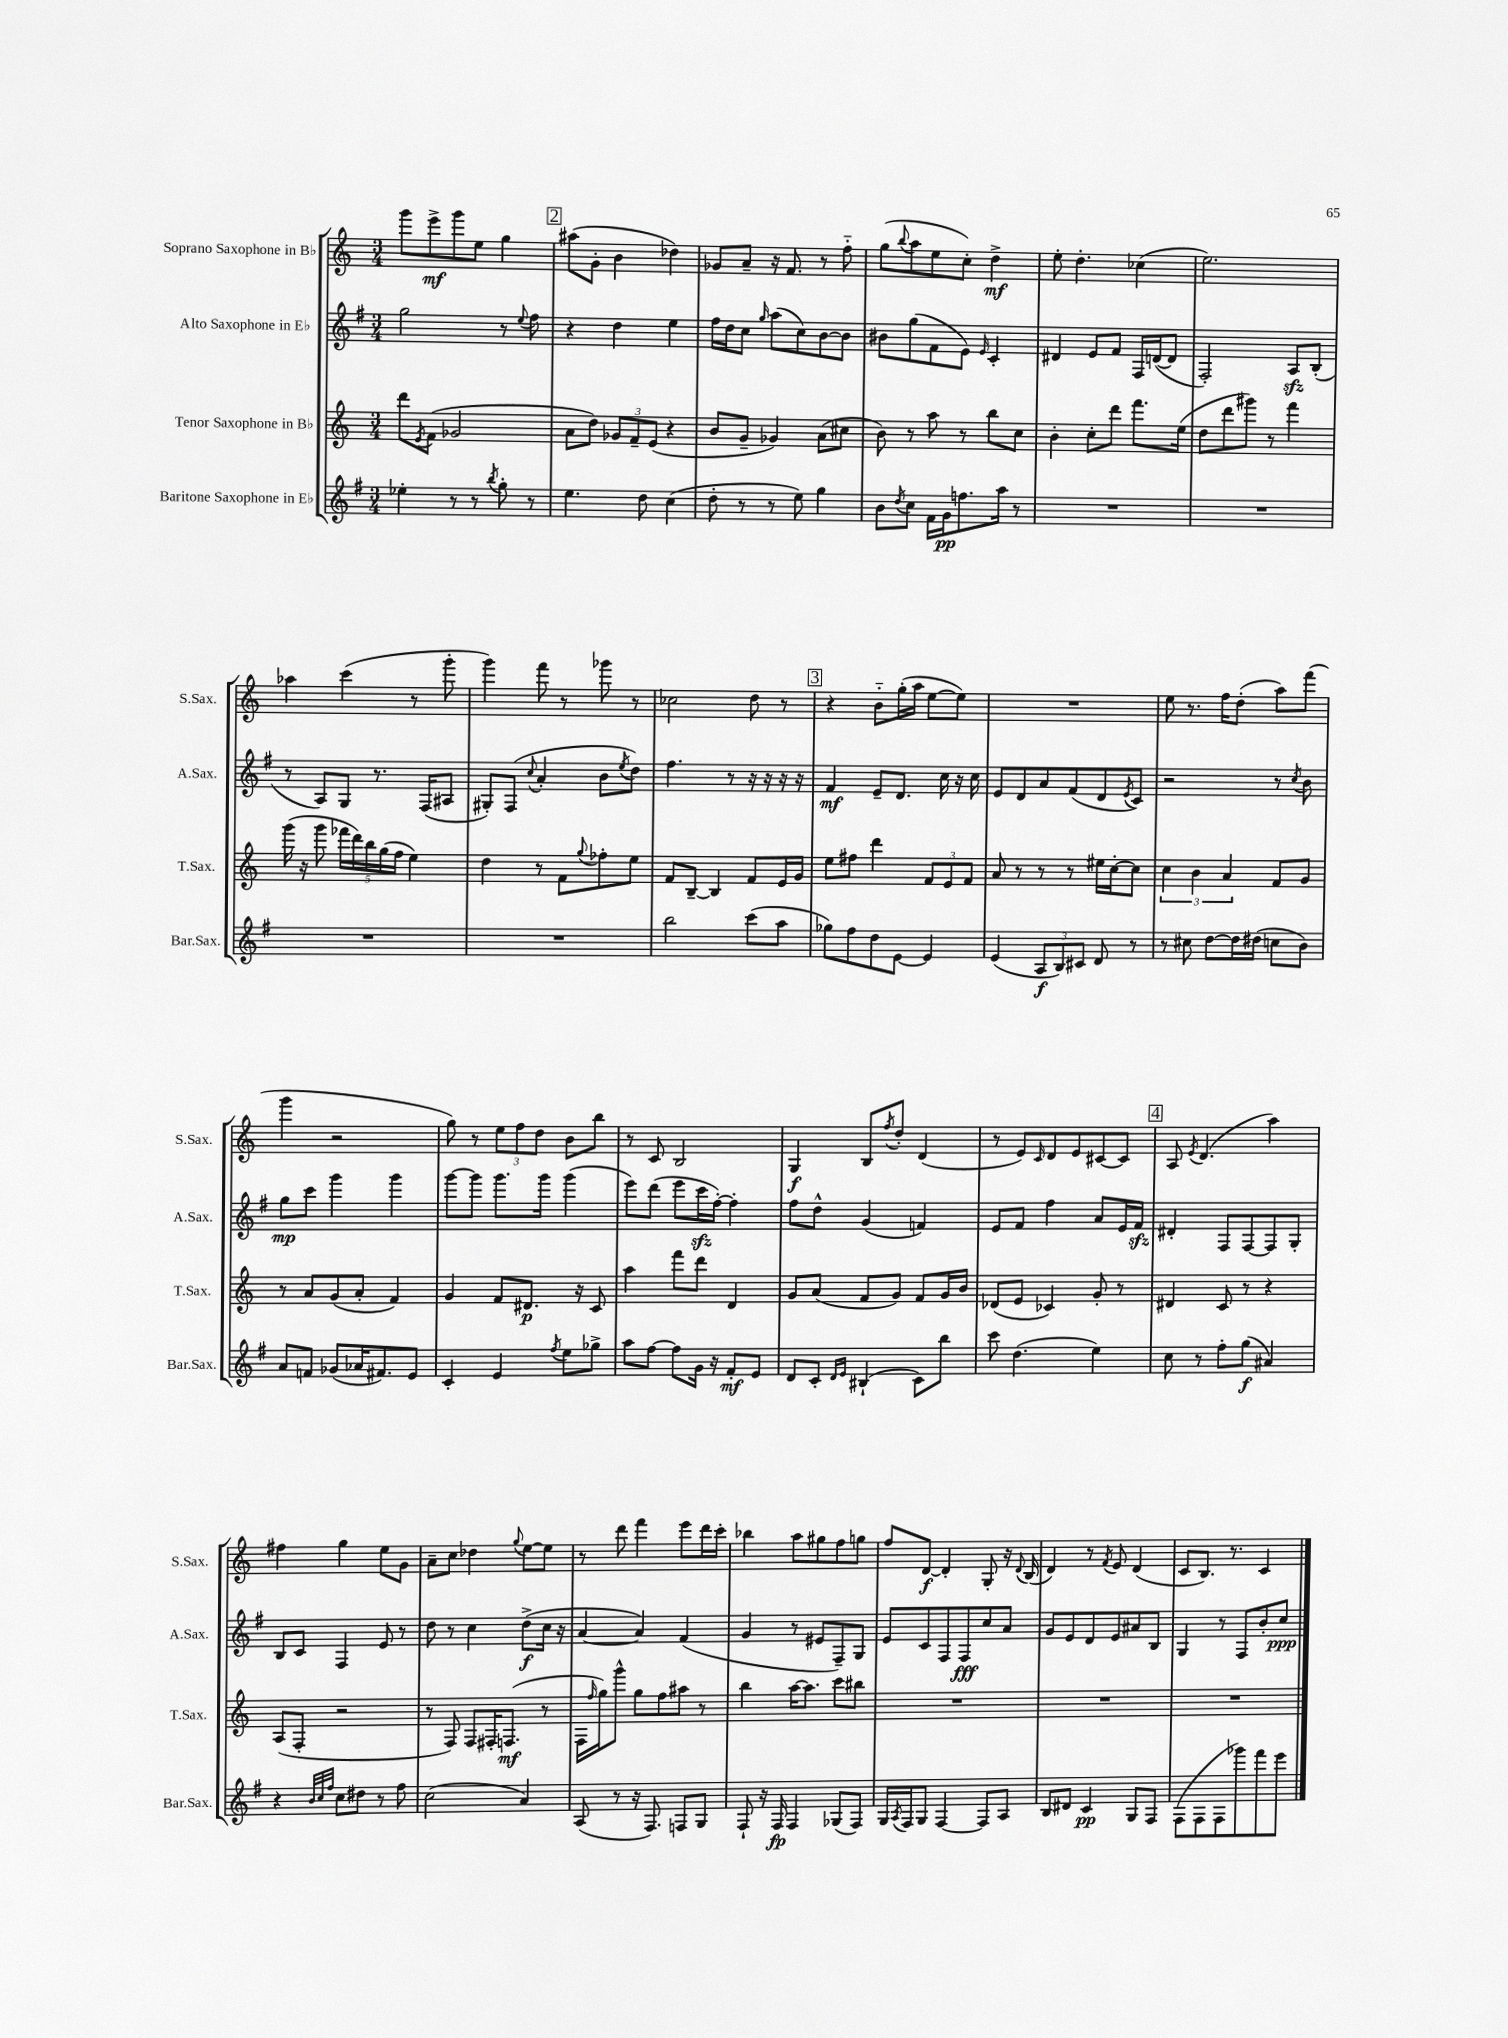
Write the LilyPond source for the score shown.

<<
\new StaffGroup <<
\new Staff = "s0" \with { instrumentName = "Soprano Saxophone in Bb" shortInstrumentName = "S.Sax." } {
    \clef treble \key c \major \numericTimeSignature \time 3/4
    g'''8 e'''8->\mf g'''8 e''8 g''4 |
    \mark \markup { \box "2" } ais''8( g'8-. b'4 des''4) |
    ges'8 a'8-- r16 f'8. r8 f''8-_ |
    g''8( \appoggiatura { b''8 } a''8 e''8 c''8-.) d''4->\mf |
    e''8-. d''4.-. ces''4( |
    e''2.) |
    aes''4 c'''4( r8 g'''8-. |
    g'''4) f'''8 r8 ges'''8 r8 |
    ces''2 d''8 r8 |
    \mark \markup { \box "3" } r4 b'8-_ g''16-.( a''16 e''8~ e''8) |
    R2. |
    e''8 r8. f''16 d''8-.( a''8) f'''8( |
    g'''4 r2 |
    g''8) r8 \tuplet 3/2 { e''8 f''8 d''8 } b'8 b''8 |
    r8 c'8 b2 |
    g4\f b8 \acciaccatura { f''8 } d''8-. d'4( |
    r8 e'8) \grace { c'16 } d'8 e'8 cis'8~ cis'8 |
    \mark \markup { \box "4" } a8 \acciaccatura { e'8 } d'4.( a''4) |
    fis''4 g''4 e''8 g'8 |
    a'8-- c''8 des''4 \appoggiatura { g''8 } e''8~ e''8 |
    r8 d'''8 f'''4 e'''8 d'''16 c'''16-. |
    bes''4 a''8 gis''8 f''8 g''8 |
    f''8 d'8~\f d'4-. g8-. r16 \appoggiatura { d'8 } b16( |
    d'4) r8 \acciaccatura { f'8 } e'8 d'4( |
    c'8 b8.) r8. c'4 \bar "|." |
}
\new Staff = "s1" \with { instrumentName = "Alto Saxophone in Eb" shortInstrumentName = "A.Sax." } {
    \clef treble \key g \major \numericTimeSignature \time 3/4
    g''2 r8 \appoggiatura { e''8 } fis''8 |
    \mark \markup { \box "2" } r4 d''4 e''4 |
    fis''16 d''16 c''8 \grace { g''16 } a''8( c''8) b'8~ b'8 |
    bis'8 g''8( fis'8 e'8) \grace { e'16 } c'4-. |
    dis'4 e'8 fis'8 fis16 d'16~( d'8 |
    fis2-.) a8\sfz b8-.( |
    r8 a8) g8 r8. fis16( ais8 |
    gis8-.) fis8( \appoggiatura { c''8 } a'4-. b'8 \acciaccatura { e''8 } d''8) |
    fis''4. r8 r16 r16 r16 r16 |
    \mark \markup { \box "3" } fis'4\mf e'8-- d'8. c''16 r16 c''16 |
    e'8 d'8 a'8 fis'8( d'8 \acciaccatura { e'8 } c'8) |
    r2 r8 \acciaccatura { c''8 } b'8 |
    g''8\mp c'''8 g'''4 g'''4 |
    g'''8~ g'''8 g'''8. g'''16 g'''4( |
    e'''8) d'''8( e'''8 c'''16\sfz fis''16~-.) fis''4-. |
    fis''8 d''8-^ g'4( f'4) |
    e'8 fis'8 fis''4 a'8 e'16 fis'16\sfz |
    \mark \markup { \box "4" } dis'4-. fis8 fis8~ fis8 g8-. |
    b8 c'8 fis4 e'8 r8 |
    d''8 r8 c''4 d''8->\f( c''16 r16 |
    a'4~ a'4) fis'4( |
    g'4 r8 eis'8 fis8--) g8 |
    e'8 c'8 fis8 fis8\fff c''8 a'8 |
    g'8 e'8 d'8 e'8 ais'8 b8 |
    g4 r8 fis8 b'8-. c''8\ppp \bar "|." |
}
\new Staff = "s2" \with { instrumentName = "Tenor Saxophone in Bb" shortInstrumentName = "T.Sax." } {
    \clef treble \key c \major \numericTimeSignature \time 3/4
    d'''8 \acciaccatura { e'8 } f'8( ges'2 |
    \mark \markup { \box "2" } a'8 d''8) \tuplet 3/2 { ges'8 f'8-- e'8( } r4 |
    b'8 g'8-- ges'4) a'8( cis''8 |
    b'8) r8 a''8 r8 b''8 c''8 |
    b'4-. c''8-. d'''8 f'''8. e''16( |
    d''8 d'''8 gis'''8) r8 f'''4 |
    g'''16( r16 g'''8 \tuplet 5/4 { fes'''16 d'''16) b''16 g''16( f''16 } e''4) |
    d''4 r8 f'8 \appoggiatura { g''8 } fes''8-. e''8 |
    f'8 b8~-- b4 f'8 e'16 g'16 |
    \mark \markup { \box "3" } e''8 fis''8 d'''4 \tuplet 3/2 { f'8 e'8 f'8 } |
    a'8 r8 r8 r8 eis''16 c''16~-. c''8 |
    \tuplet 3/2 { c''4 b'4 a'4 } f'8 g'8 |
    r8 a'8 g'8( a'8-. f'4) |
    g'4 f'8 dis'8.\p r16 c'8 |
    a''4 f'''8 d'''8 d'4 |
    g'8 a'8( f'8 g'8) f'8 g'16 b'16 |
    des'8( e'8 ces'4) g'8-. r8 |
    \mark \markup { \box "4" } dis'4 c'8 r8 r4 |
    a8( f8-. r2 |
    r8 f8) f8 fis16-. f8.\mf( r8 |
    f16 \grace { f''16 } g''16) g'''8-^ g''8 f''8 ais''8 r8 |
    b''4 a''16~ a''8. c'''8 bis''8 |
    R2. |
    R2. |
    R2. \bar "|." |
}
\new Staff = "s3" \with { instrumentName = "Baritone Saxophone in Eb" shortInstrumentName = "Bar.Sax." } {
    \clef treble \key g \major \numericTimeSignature \time 3/4
    ees''4-. r8 r8 \acciaccatura { b''8 } g''8-. r8 |
    \mark \markup { \box "2" } e''4. d''8 c''4( |
    d''8-. r8 r8 e''8) g''4 |
    b'8 \acciaccatura { d''8 } c''8 fis'16 g'16\pp f''8. a''16 r8 |
    R2. |
    R2. |
    R2. |
    R2. |
    b''2 c'''8( a''8 |
    \mark \markup { \box "3" } ges''8) fis''8 d''8 e'8~ e'4 |
    e'4( \tuplet 3/2 { a8\f b8) cis'8 } d'8 r8 |
    r8 cis''8 d''8~ d''16 dis''16( c''8 b'8) |
    a'8 f'8 ges'8( aes'16 fis'8.) e'8 |
    c'4-. e'4 \acciaccatura { fis''8 } e''8 ges''8-> |
    a''8 fis''8~ fis''8 g'16 r16 fis'8-.\mf e'8 |
    d'8 c'8-. \grace { d'16 e'16 } bis4-!( c'8) b''8 |
    c'''8 d''4.( e''4) |
    \mark \markup { \box "4" } c''8 r8 fis''8-. g''8\f( ais'4) |
    r4 \grace { b'32 c''32 fis''32 } c''8 dis''8 r8 fis''8 |
    c''2( a'4) |
    a8( r8 r16 fis8.) f8 g8 |
    fis8-! r16 fis16\fp fis4 ges8( fis8) |
    g16 \acciaccatura { a8 } fis16 g8 fis4~ fis8 a8 |
    b8 dis'8 c'4\pp g8 fis8 |
    fis8( fis8 fis8 ges'''8) fis'''8 e'''8 \bar "|." |
}
>>
>>
\layout { \context { \Score \remove "Bar_number_engraver" } }
